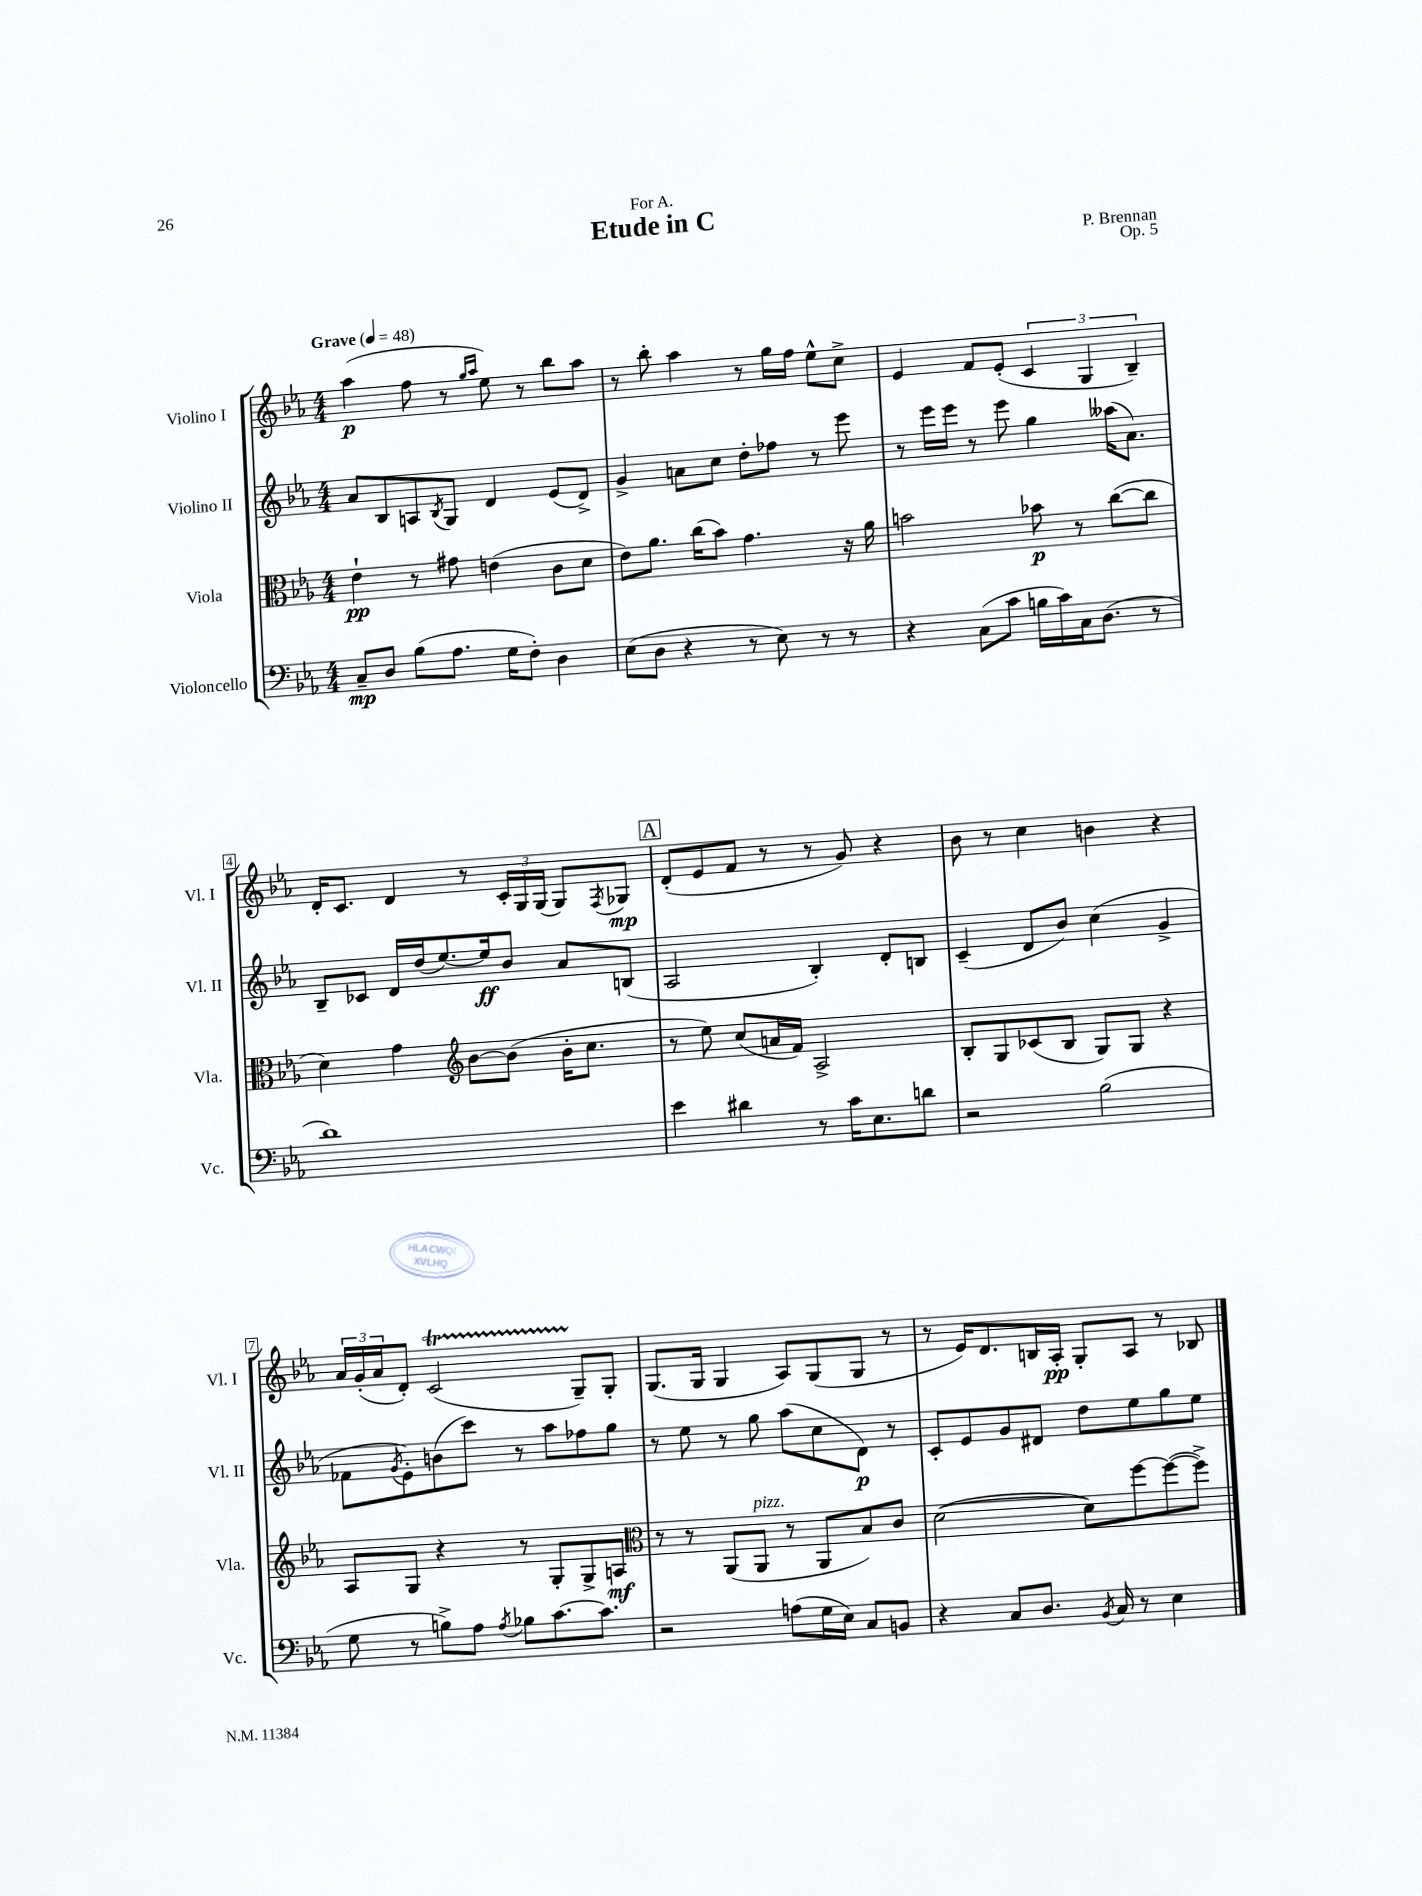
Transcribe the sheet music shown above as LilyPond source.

\header { title = "Etude in C" composer = "P. Brennan" dedication = "For A." opus = "Op. 5" }
<<
\new StaffGroup <<
\new Staff = "s0" \with { instrumentName = "Violino I" shortInstrumentName = "Vl. I" } {
    \clef treble \key ees \major \numericTimeSignature \time 4/4 \tempo "Grave" 4 = 48
    aes''4\p( f''8 r8 \grace { g''16 aes''16 } ees''8) r8 bes''8 aes''8 |
    r8 bes''8-. aes''4 r8 g''16 f''16 ees''8-^ c''8-> |
    ees'4 f'8 ees'8-.( \tuplet 3/2 { c'4 g4 bes4--) } |
    d'16-. c'8. d'4 r8 \tuplet 3/2 { c'16-. g16 g16( } g8) \acciaccatura { f8 } ges8\mp |
    \mark \markup { \box "A" } d'8-.( ees'8 f'8 r8 r8 g'8) r4 |
    bes'8 r8 c''4 b'4 r4 |
    \tuplet 3/2 { aes'16 g'16-.( aes'16 } d'8-.) c'2\startTrillSpan( g8--\stopTrillSpan) g8-. |
    g8.( g16 g4 aes8) g8( g8 r8 |
    r8 ees'16) d'8. b16 aes16-.\pp g8-. aes8 r8 bes8 \bar "|." |
}
\new Staff = "s1" \with { instrumentName = "Violino II" shortInstrumentName = "Vl. II" } {
    \clef treble \key ees \major \numericTimeSignature \time 4/4
    aes'8 bes8 a8 \acciaccatura { bes8 } g8 d'4 ees'8( d'8->) |
    g'4-> a'8 c''8 d''8-. fes''8 r8 ees'''8 |
    r8 ees'''16 ees'''16 r8 ees'''8 g''4 aeses''16( aes'8.) |
    bes8-- ces'8 d'16 d''16( ees''8.~) ees''16\ff bes'8 aes'8 b8( |
    \mark \markup { \box "A" } aes2 bes4-.) d'8-. b8 |
    c'4--( d'8 bes'8) c''4( g'4-> |
    fes'8 \acciaccatura { g'8 } ees'8-.) b'8( c'''8) r8 aes''8 fes''8 g''8 |
    r8 ees''8 r8 g''8 aes''8( c''8 d'8\p) r8 |
    c'8-. ees'8 g'8 dis'8 d''8 ees''8 g''8 ees''8 \bar "|." |
}
\new Staff = "s2" \with { instrumentName = "Viola" shortInstrumentName = "Vla." } {
    \clef alto \key ees \major \numericTimeSignature \time 4/4
    ees'4-!\pp r8 gis'8 e'4( c'8 d'8 |
    ees'8) aes'8. c''16( bes'8) g'4. r16 aes'16 |
    b'2 bes'8\p r8 c''8~( c''8 |
    d'4) g'4 \clef treble bes'8~ bes'8( bes'16-. c''8. |
    \mark \markup { \box "A" } r8 ees''8) c''8( a'16 f'16) aes2-> |
    bes8-. g8 ces'8( bes8 g8) g8 r4 |
    aes8 g8 r4 r8 g8-. g8-> a8\mf |
    \clef alto r8 r8 aes,8( aes,8^\markup { \italic "pizz." } r8 aes,8 bes8) c'8 |
    d'2~( d'8) f''8~ f''8~( f''8->) \bar "|." |
}
\new Staff = "s3" \with { instrumentName = "Violoncello" shortInstrumentName = "Vc." } {
    \clef bass \key ees \major \numericTimeSignature \time 4/4
    c8--\mp d8 bes8( aes8. g16 f8-.) d4 |
    ees8( d8 r4 r8 ees8) r8 r8 |
    r4 c8( c'8 b16 c'16) c16 d8.( r8 |
    d'1) |
    \mark \markup { \box "A" } ees'4 dis'4 r8 c'16 ees8. d'8 |
    r2 bes2( |
    g8 r8 b8->) aes8 \acciaccatura { aes8 } bes8 c'8.~ c'8. |
    r2 a8( g16 ees16) c8 b,8 |
    r4 c8 d8. \acciaccatura { bes,8 } c16 r8 ees4 \bar "|." |
}
>>
>>
\layout { \context { \Score \override BarNumber.stencil = #(make-stencil-boxer 0.1 0.3 ly:text-interface::print) } }
